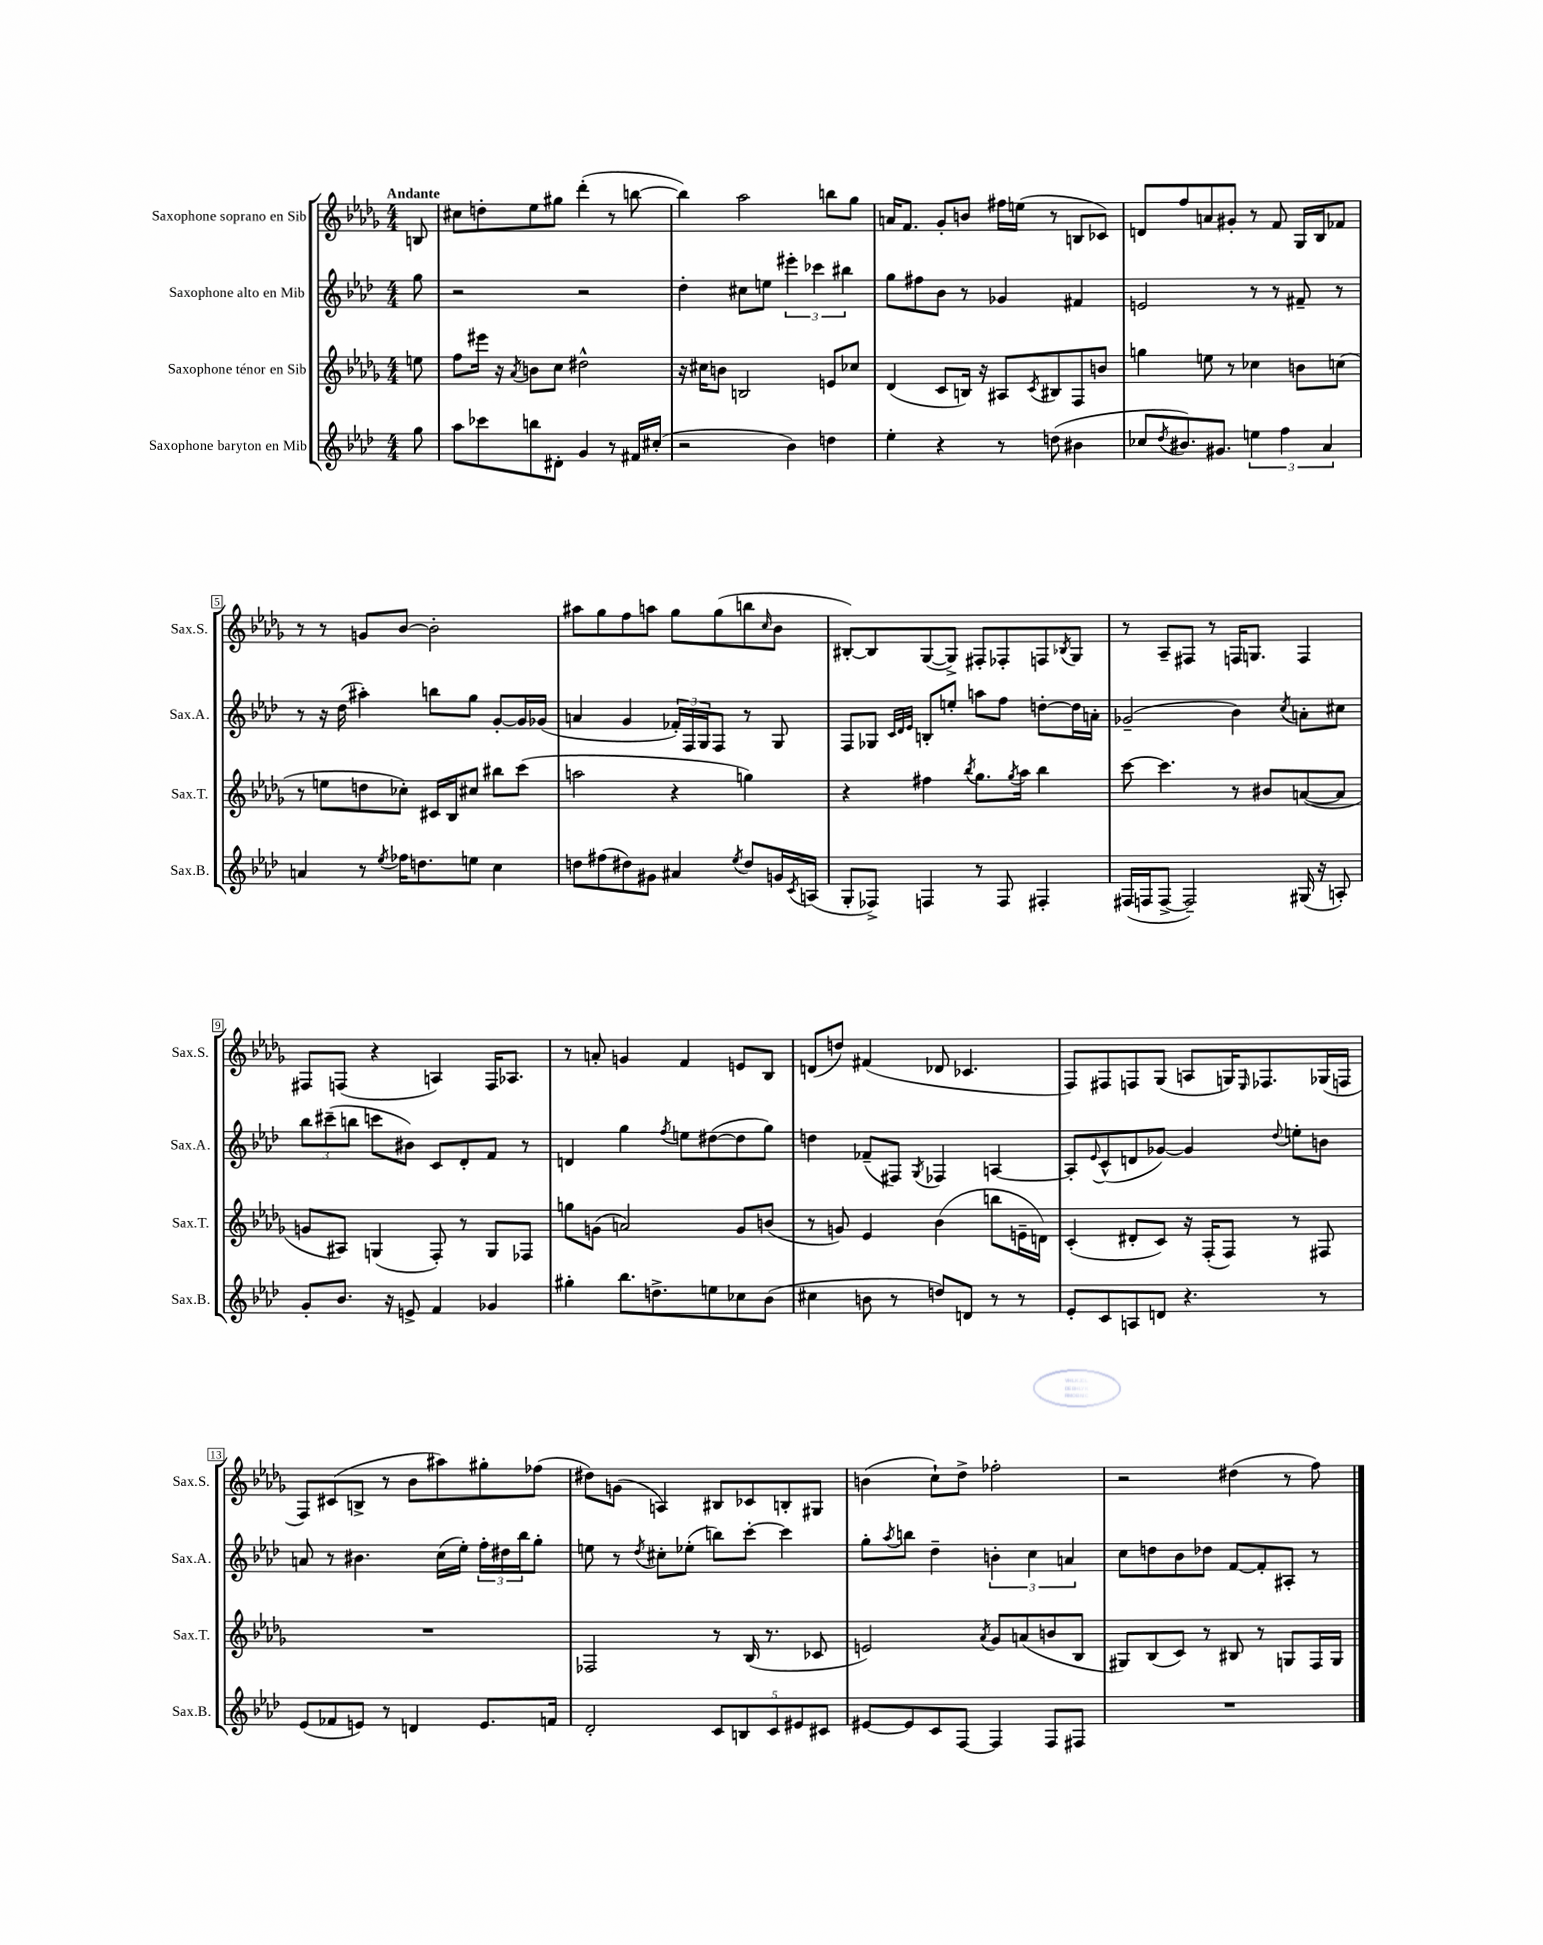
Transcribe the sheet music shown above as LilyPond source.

<<
\new StaffGroup <<
\new Staff = "s0" \with { instrumentName = "Saxophone soprano en Sib" shortInstrumentName = "Sax.S." } {
    \clef treble \key des \major \numericTimeSignature \time 4/4 \partial 8 \tempo "Andante"
    b8 |
    cis''8 d''8-. ees''8 gis''8 des'''4-.( r8 b''8~ |
    b''4) aes''2 b''8 ges''8 |
    a'16 f'8. ges'8-. b'8 fis''16 e''16( r8 b8 ces'8) |
    d'8 f''8 a'8 gis'8-. r8 f'8 ges16 bes16 fes'8 |
    r8 r8 g'8 bes'8~ bes'2-. |
    ais''8 ges''8 f''8 a''8 ges''8 ges''8( b''8 \grace { c''16 } bes'8 |
    bis8~-.) bis8 ges8~( ges8->) fis8-. fes8-. f8 \acciaccatura { bes8 } ges8 |
    r8 aes8-- fis8 r8 f16 g8. f4 |
    fis8 f8( r4 a4) f16 aes8. |
    r8 a'8-. g'4 f'4 e'8 bes8 |
    d'8( d''8) fis'4( des'8 ces'4. |
    f8) fis8 f8 ges8( a8 g16) \grace { ees16 } fes8. ges16( f16 |
    f8) cis'8( b8-> r8 bes'8 ais''8) gis''8-. fes''8( |
    dis''8) g'8( a4) bis8 ces'8 b8-. gis8 |
    b'4( c''8-!) des''8-> fes''2-. |
    r2 dis''4( r8 f''8) \bar "|." |
}
\new Staff = "s1" \with { instrumentName = "Saxophone alto en Mib" shortInstrumentName = "Sax.A." } {
    \clef treble \key aes \major \numericTimeSignature \time 4/4 \partial 8
    g''8 |
    r2 r2 |
    des''4-. cis''8 e''8 \tuplet 3/2 { eis'''4-. ces'''4 bis''4 } |
    g''8 fis''8 bes'8 r8 ges'4 fis'4 |
    e'2 r8 r8 fis'8-- r8 |
    r8 r16 des''16( ais''4-.) b''8 g''8 g'8~-. g'16 ges'16( |
    a'4 g'4 \tuplet 3/2 { fes'16-.) f16 g16 } f8 r8 g8 |
    f8 ges8 \grace { c'32 des'32 ees'32 } b8-. e''8-. a''8 f''8 d''8~-. d''16 a'16-. |
    ges'2--( bes'4) \acciaccatura { c''8 } a'8-. cis''8 |
    \tuplet 3/2 { bes''8 cis'''8--( b''8 } c'''8 bis'8) c'8 des'8-. f'8 r8 |
    d'4 g''4 \acciaccatura { f''8 } e''8 dis''8~( dis''8 g''8) |
    d''4 fes'8--( fis8) \acciaccatura { g8 } fes4 a4~ |
    a8-. \appoggiatura { ees'8 } c'8-^( d'8 ges'8~) ges'4 \appoggiatura { des''8 } e''8-. b'8 |
    a'8 r8 bis'4. c''16( ees''16-.) \tuplet 3/2 { f''16-. dis''16 bes''16 } g''8-. |
    e''8 r8 \acciaccatura { des''8 } cis''8-. ees''8-.( b''8) c'''8~-. c'''4 |
    g''8-. \acciaccatura { aes''8 } b''8 des''4-- \tuplet 3/2 { b'4-. c''4 a'4 } |
    c''8 d''8 bes'8 des''8 f'8~ f'8-. ais8-. r8 \bar "|." |
}
\new Staff = "s2" \with { instrumentName = "Saxophone ténor en Sib" shortInstrumentName = "Sax.T." } {
    \clef treble \key des \major \numericTimeSignature \time 4/4 \partial 8
    e''8 |
    f''8 eis'''16 r16 \acciaccatura { aes'8 } b'8 c''8 dis''2-^ |
    r16 cis''16 b'8 b2 e'8 ces''8 |
    des'4( c'8 b16) r16 ais8 \acciaccatura { c'8 } bis8 f8 b'8 |
    g''4 e''8 r8 ces''4 b'8 c''8( |
    r8 e''8 d''8 ces''8-.) cis'16 bes16 cis''8 bis''8 c'''8( |
    a''2 r4 g''4) |
    r4 fis''4 \acciaccatura { bes''8 } ges''8. \acciaccatura { ges''8 } aes''16 bes''4 |
    c'''8~ c'''4. r8 bis'8 a'8~( a'8 |
    g'8 ais8) g4( f8-.) r8 g8 fes8 |
    g''8 g'8( a'2) g'8 b'8( |
    r8 g'8) ees'4 bes'4( b''8 e'16-- d'16) |
    c'4-.( dis'8-. c'8) r16 f16-.( f8) r8 fis8 |
    R1 |
    fes2 r8 bes16( r8. ces'8 |
    e'2) \acciaccatura { aes'8 } ges'8 a'8( b'8 bes8 |
    gis8) bes8( c'8) r8 bis8 r8 g8 f16 g16 \bar "|." |
}
\new Staff = "s3" \with { instrumentName = "Saxophone baryton en Mib" shortInstrumentName = "Sax.B." } {
    \clef treble \key aes \major \numericTimeSignature \time 4/4 \partial 8
    g''8 |
    aes''8 ces'''8 b''8 dis'8-. g'4 r8 fis'16 cis''16-.( |
    r2 bes'4) d''4 |
    ees''4-. r4 r8 d''8( bis'4 |
    ces''8 \acciaccatura { des''8 } bis'8.) gis'8. \tuplet 3/2 { e''4 f''4 aes'4 } |
    a'4 r8 \acciaccatura { ees''8 } fes''16 d''8. e''8 c''4 |
    d''8 fis''8( dis''8) gis'8 ais'4 \acciaccatura { ees''8 } dis''8 g'16 \acciaccatura { c'8 } a16( |
    g8-. fes8->) f4 r8 f8 fis4-. |
    fis16( f16 f8~-> f2--) gis16( r16 a8-.) |
    g'8-. bes'8. r16 e'8-> f'4 ges'4 |
    gis''4-. bes''8. d''8.-> e''8 ces''8 bes'8( |
    cis''4 b'8 r8 d''8) d'8 r8 r8 |
    ees'8-. c'8 a8 d'8 r4. r8 |
    ees'8( fes'8 e'8) r8 d'4 e'8. f'16 |
    des'2-. \tuplet 5/4 { c'8 b8 c'8 eis'8 cis'8 } |
    eis'8~ eis'8 c'8 f8~ f4 f8 fis8 |
    R1 \bar "|." |
}
>>
>>
\layout { \context { \Score \override BarNumber.stencil = #(make-stencil-boxer 0.1 0.3 ly:text-interface::print) } }
